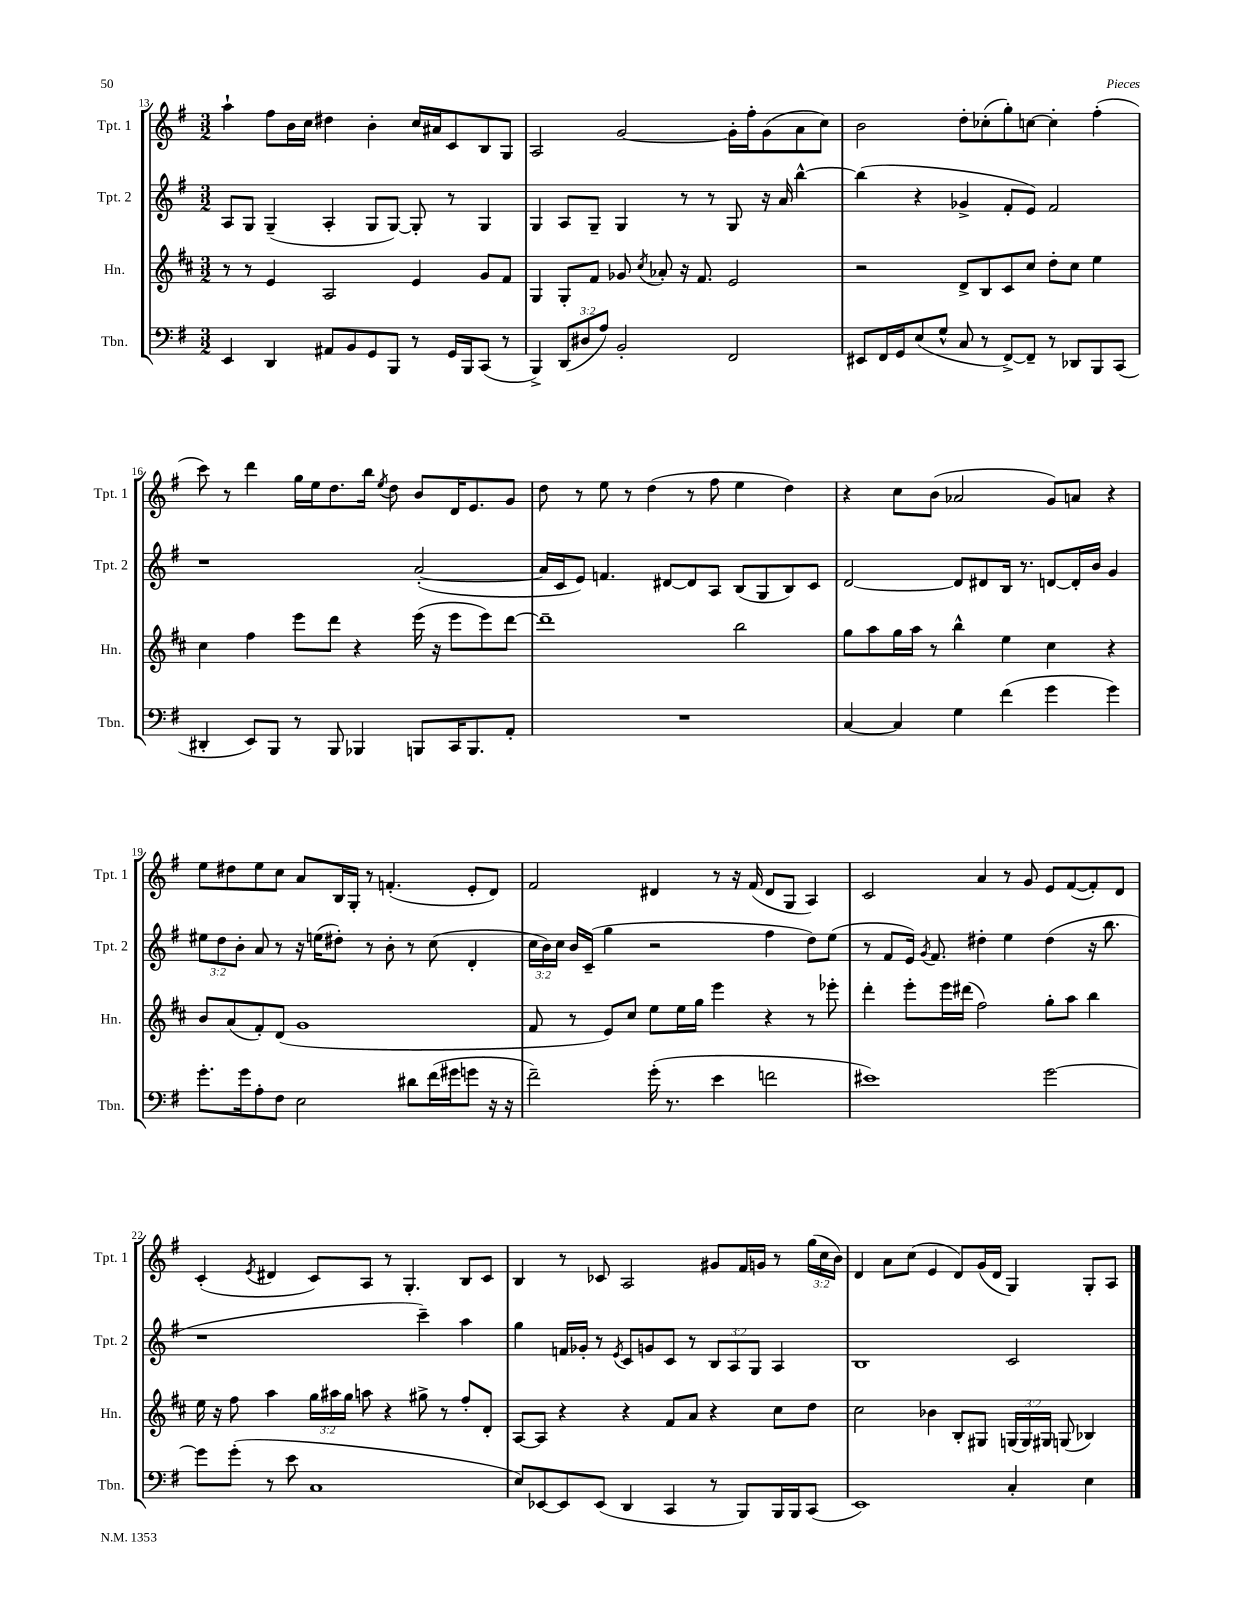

**kern	**kern	**kern	**kern
*staff4	*staff3	*staff2	*staff1
*clefF4	*clefG2	*clefG2	*clefG2
*k[f#]	*k[f#c#]	*k[f#]	*k[f#]
*M3/2	*M3/2	*M3/2	*M3/2
4EE	8r	8A	4aa`
.	8r	8G	.
4DD	4e	(4G~	8ff#
.	.	.	16b
.	.	.	16cc
8AA#	2A	4A'	4dd#
8BB	.	.	.
8GG	.	8G	4b'
8BBB	.	[8G)	.
8r	4e	8G']	16cc
.	.	.	16a#
16GG	.	8r	8c
16BBB	.	.	.
(8CC	8g	4G	8B
8r	8f#	.	8G
=	=	=	=
4BBB^)	4G	4G	2A
(12DD	8G'	8A	.
12D#	.	.	.
.	8f#	8G~	.
12A)	.	.	.
2BB'	8g-	4G	[2g
.	8qcc#	.	.
.	8a-'	.	.
.	16r	8r	.
.	8.f#	.	.
.	.	8r	.
2FF#	2e	8G	16g']
.	.	.	16ff#'
.	.	16r	(8g
.	.	16a	.
.	.	[4bb^^	8a
.	.	.	8cc)
=	=	=	=
8EE#	2r	(4bb]	2b
16FF#	.	.	.
16GG	.	.	.
(8E	.	4r	.
8G^^	.	.	.
8C	8d^	4g-^	8dd'
8r	8B	.	(8cc-'
[8FF#^)	8c#	8f#'	8gg')
8FF#~]	8cc#	8e)	[8cc
8r	8dd'	2f#	4cc']
8DD-	8cc#	.	.
8BBB	4ee	.	(4ff#'
(8CC	.	.	.
=	=	=	=
4DD#'	4cc#	1r	8ccc)
.	.	.	8r
8EE)	4ff#	.	4ddd
8BBB	.	.	.
8r	8eee	.	16gg
.	.	.	16ee
8BBB	8ddd	.	8.dd
4BBB-	4r	.	.
.	.	.	16bb
.	.	.	8qee
.	.	.	8dd
8BBB	(16eee	([2a'	8b
.	16r	.	.
16CC	8eee	.	16d
8.BBB	.	.	8.e
.	8eee)	.	.
8AA'	[8ddd	.	8g
=	=	=	=
1.r	1ddd~]	16a]	8dd
.	.	16c	.
.	.	8e)	8r
.	.	4.f	8ee
.	.	.	8r
.	.	.	(4dd
.	.	[8d#	.
.	.	8d#]	8r
.	.	8A	8ff#
.	2bb	(8B	4ee
.	.	8G	.
.	.	8B)	4dd)
.	.	8c	.
=	=	=	=
[4C	8gg	[2d	4r
.	8aa	.	.
4C]	16gg	.	8cc
.	16aa	.	.
.	8r	.	(8b
4G	4bb^^	8d]	2a-
.	.	8d#	.
(4f#	4ee	16B	.
.	.	8.r	.
4g	4cc#	[8d	8g)
.	.	16d']	8a
.	.	16b	.
4g)	4r	4g	4r
=	=	=	=
8.g'	8b	12ee#	8ee
.	.	12dd	.
.	(8a	.	8dd#
.	.	12b'	.
16g	.	.	.
8A'	8f#')	8a	8ee
8F#	(8d	8r	8cc
2E	1g	16r	8a
.	.	(16ee	.
.	.	8dd#')	16B
.	.	.	16G'
.	.	8r	8r
.	.	8b'	(4.f'
8d#	.	8r	.
(16f#	.	(8cc	.
16g#	.	.	.
8g	.	4d'	8e'
16r	.	.	8d)
16r	.	.	.
=	=	=	=
2f#~)	8f#	24cc	2f#
.	.	24b)	.
.	.	24cc	.
.	8r	16b	.
.	.	(16c~	.
.	8e)	4gg	.
.	8cc#	.	.
(16g'	8ee	2r	4d#
8.r	.	.	.
.	16ee	.	.
.	16gg	.	.
4e	4eee	.	8r
.	.	.	16r
.	.	.	(16f#
2f	4r	4ff#	8d#
.	.	.	8G
.	8r	8dd)	4A)
.	8eee-'	(8ee	.
=	=	=	=
1e#)	4ddd'	8r	2c
.	.	8f#	.
.	8eee'	16e)	.
.	.	8qg	.
.	.	8.f#	.
.	16eee	.	.
.	(16ddd#	.	.
.	2ff#)	4dd#'	4a
.	.	4ee	8r
.	.	.	8g
[2g	8gg'	(4dd#	8e
.	8aa	.	([8f#
.	4bb	16r	8f#'])
.	.	8.bb	.
.	.	.	8d
=	=	=	=
8g]	16ee	1r	(4c'
.	16r	.	.
(8g'	8ff#	.	.
.	.	.	8qe
8r	4aa	.	4d#
8e	.	.	.
1C	24gg	.	8c)
.	24aa#	.	.
.	24gg	.	.
.	8aa	.	8A
.	4r	.	8r
.	.	.	4.G'
.	8gg#^	4ccc~)	.
.	8r	.	.
.	8ff#'	4aa	8B
.	8d'	.	8c
=	=	=	=
8E)	[8A	4gg	4B
[8EE-	8A]	.	.
8EE-]	4r	16f	8r
.	.	16g-'	.
(8EE-	.	8r	8c-
.	.	8qe	.
4DD	4r	8c	2A
.	.	8g	.
4CC	8f#	8c	.
.	8a	8r	.
8r	4r	12B	8g#
.	.	12A	.
8BBB)	.	.	16f#
.	.	12G	.
.	.	.	16g
16BBB	8cc#	4A	8r
16BBB	.	.	.
(8CC	8dd	.	(24gg
.	.	.	24cc
.	.	.	24b)
=	=	=	=
1EE)	2cc#	1B	4d
.	.	.	8a
.	.	.	(8cc
.	4b-	.	4e
.	8B'	.	8d)
.	8G#	.	(16g
.	.	.	16d
4C'	(24G	2c	4G)
.	24G)	.	.
.	24G#	.	.
.	(8G	.	.
4E	4B-)	.	8G'
.	.	.	8A
==	==	==	==
*-	*-	*-	*-
